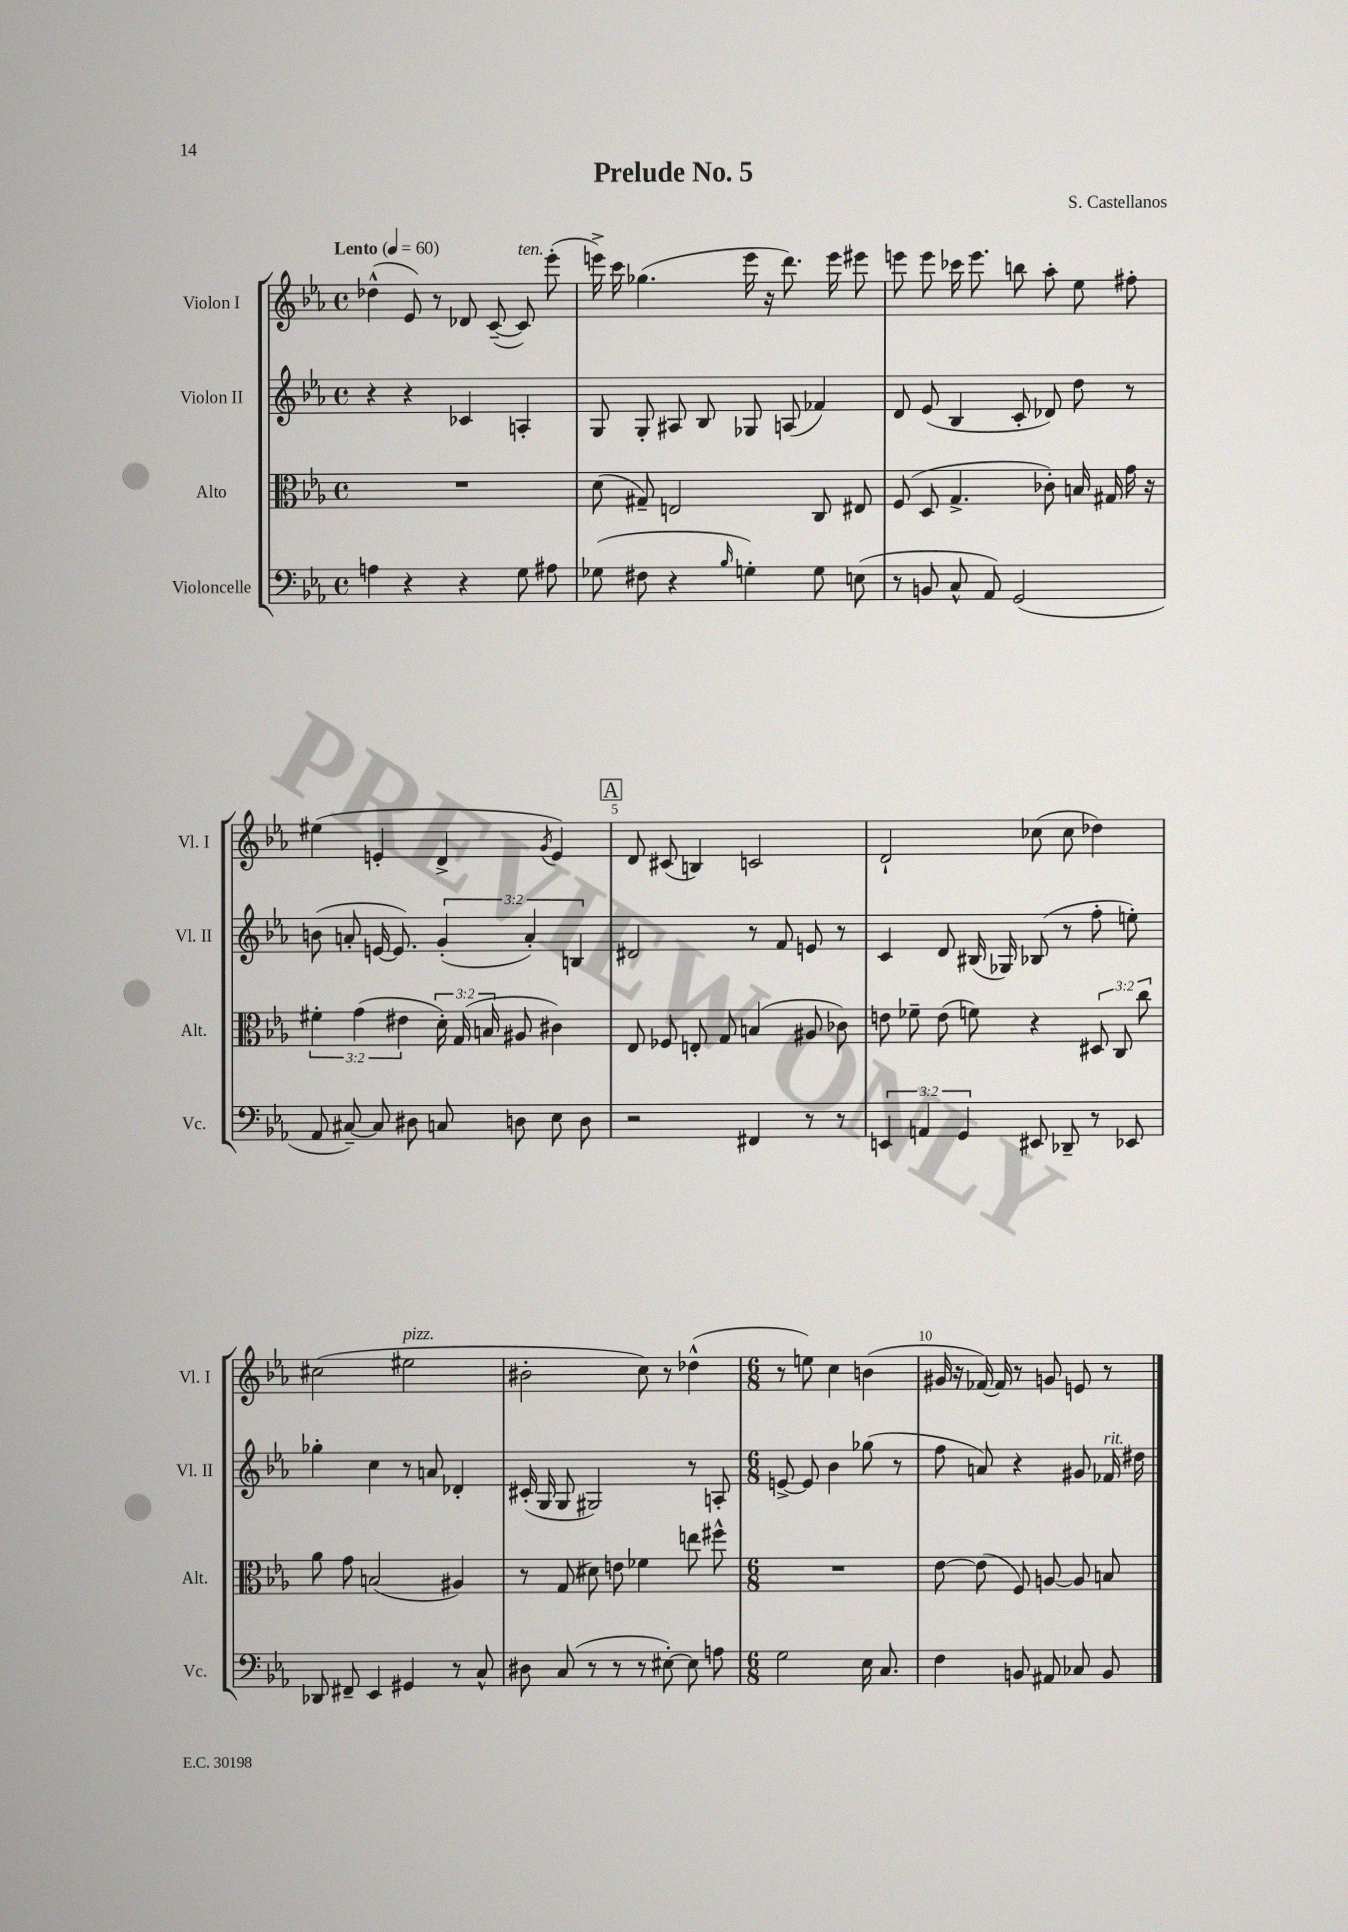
\header { title = "Prelude No. 5" composer = "S. Castellanos" }
<<
\new StaffGroup <<
\new Staff = "s0" \with { instrumentName = "Violon I" shortInstrumentName = "Vl. I" } {
    \clef treble \key ees \major \defaultTimeSignature \time 4/4 \tempo "Lento" 4 = 60
    \autoBeamOff des''4-^( ees'8) r8 des'8 c'8~--( c'8^\markup { \italic "ten." }) ees'''8-.( |
    e'''16->) c'''16 ges''4.( e'''16 r16 d'''8.) e'''16 eis'''8 |
    e'''8 e'''8 ces'''16 e'''8. b''8 aes''8-. ees''8 fis''8-. |
    eis''4( e'4-. d'4-> \acciaccatura { g'8 } e'4) |
    \mark \markup { \box "A" } d'8 cis'8( b4) c'2 |
    d'2-! ces''8( ces''8 des''4) |
    cis''2( eis''2^\markup { \italic "pizz." } |
    bis'2-. c''8) r8 des''4-^( |
    \numericTimeSignature \time 6/8 r8 e''8) c''4 b'4( |
    gis'16 r16 fes'16~) fes'16 r8 g'8 e'8 r8 \bar "|." |
}
\new Staff = "s1" \with { instrumentName = "Violon II" shortInstrumentName = "Vl. II" } {
    \clef treble \key ees \major \defaultTimeSignature \time 4/4 \override Staff.TupletNumber.text = #tuplet-number::calc-fraction-text
    \autoBeamOff r4 r4 ces'4 a4-. |
    g8 g8-. ais8 bes8 ges8 a8( fes'4) |
    d'8 ees'8( bes4 c'8-. des'8) d''8 r8 |
    b'8( a'8-. e'16~ e'8.) \tuplet 3/2 { g'4-.( a'4-.) b4 } |
    \mark \markup { \box "A" } dis'2 r8 f'8 e'8 r8 |
    c'4 d'8 bis16( ges16) bes8( r8 f''8-. e''8-.) |
    ges''4-. c''4 r8 a'8 des'4-. |
    cis'16-.( g16 g8 gis2) r8 a8-. |
    \numericTimeSignature \time 6/8 e'8~-> e'8 bes'4 ges''8( r8 |
    f''8 a'8) r4 gis'8 fes'16^\markup { \italic "rit." } dis''16 \bar "|." |
}
\new Staff = "s2" \with { instrumentName = "Alto" shortInstrumentName = "Alt." } {
    \clef alto \key ees \major \defaultTimeSignature \time 4/4 \override Staff.TupletNumber.text = #tuplet-number::calc-fraction-text
    \autoBeamOff R1 |
    d'8( gis8--) e2 c8 eis8 |
    f8( d8 g4.-> ces'8-.) b16 gis16 g'16 r16 |
    \tuplet 3/2 { fis'4-. g'4( eis'4 } \tuplet 3/2 { d'16-.) g16( b16 } ais8 cis'4) |
    \mark \markup { \box "A" } ees8 fes8 e8-. g8 b4( ais8 ces'8) |
    e'8 fes'8-- e'8( f'8) r4 \tuplet 3/2 { dis8 c8 c''8 } |
    aes'8 g'8 b2( ais4) |
    r8 g8( dis'8) e'8 fes'4 e''8 fis''8-^ |
    \numericTimeSignature \time 6/8 R2. |
    ees'8~ ees'8( f8) a8~ a8 b8 \bar "|." |
}
\new Staff = "s3" \with { instrumentName = "Violoncelle" shortInstrumentName = "Vc." } {
    \clef bass \key ees \major \defaultTimeSignature \time 4/4 \override Staff.TupletNumber.text = #tuplet-number::calc-fraction-text
    \autoBeamOff a4 r4 r4 g8 ais8 |
    ges8( fis8 r4 \grace { bes16 } g4-.) g8 e8( |
    r8 b,8 c8-^ aes,8) g,2( |
    aes,8 cis8~--) cis8 dis8 c8 d8 ees8 d8 |
    \mark \markup { \box "A" } r2 fis,4 r8 r8 |
    \tuplet 3/2 { e,4 a,4 g,4 } eis,8 des,8-- r8 ees,8 |
    des,8 fis,8-- ees,4 gis,4 r8 c8-^ |
    dis8 c8( r8 r8 r8 eis8~-.) eis8 a8 |
    \numericTimeSignature \time 6/8 g2 ees16 c8. |
    f4 b,8 ais,8 ces8 b,8 \bar "|." |
}
>>
>>
\layout { \context { \Score \override BarNumber.break-visibility = ##(#f #t #t) barNumberVisibility = #(every-nth-bar-number-visible 5) } }
